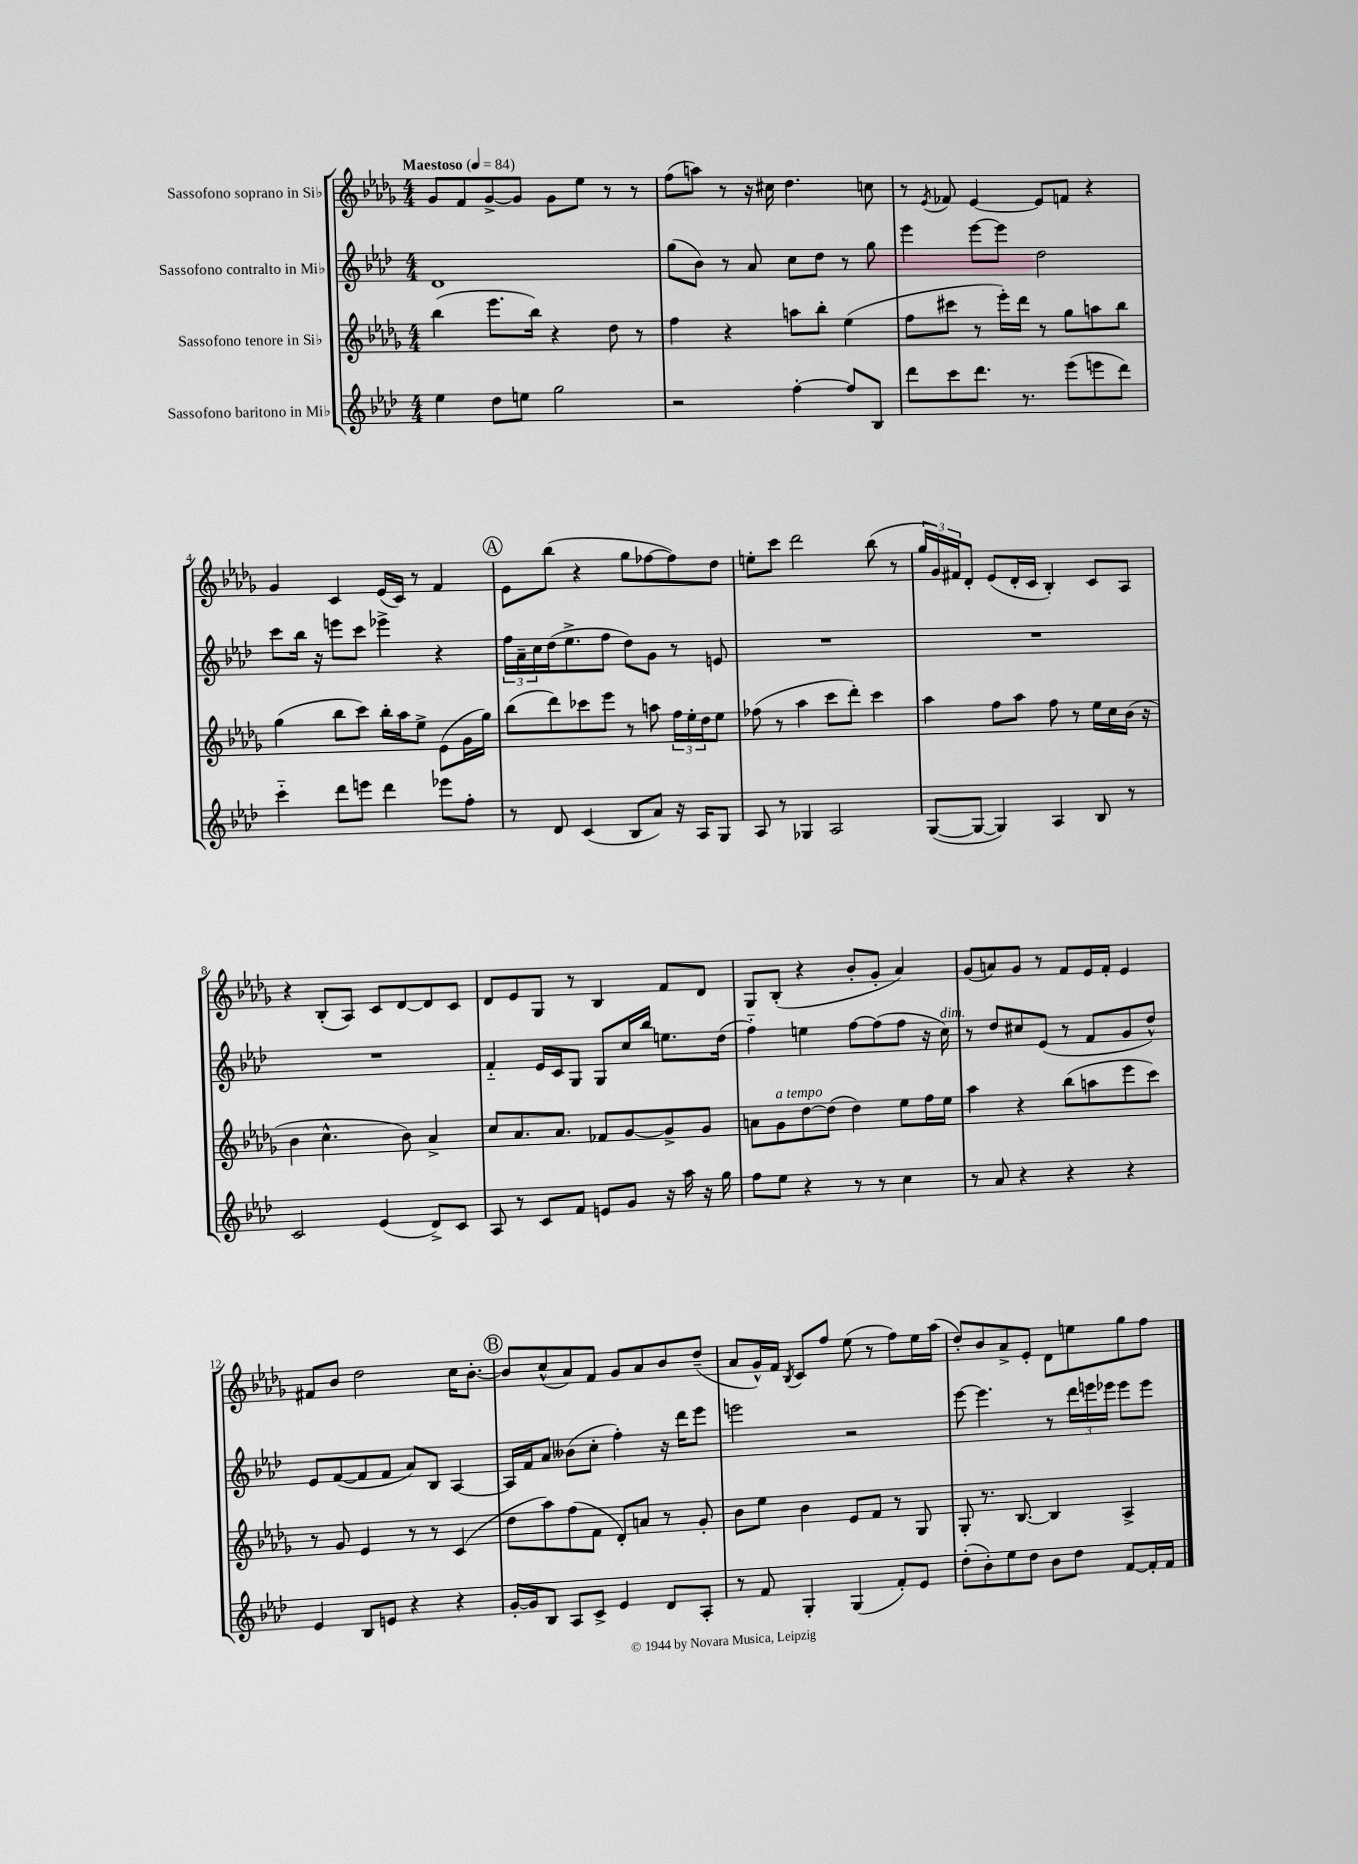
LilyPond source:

<<
\new StaffGroup <<
\new Staff = "s0" \with { instrumentName = "Sassofono soprano in Sib" } {
    \clef treble \key des \major \numericTimeSignature \time 4/4 \tempo "Maestoso" 4 = 84
    ges'8 f'8 ges'8~-> ges'8 ges'8 ees''8 r8 r8 |
    f''8( a''8) r8 r16 cis''16 des''4. c''8 |
    r8 \acciaccatura { ees'8 } fes'8 ees'4~ ees'8 f'8 r4 |
    ges'4 c'4 ees'16( c'16) r8 f'4 |
    \mark \markup { \circle "A" } ees'8 bes''8( r4 ges''8 fes''8~ fes''8) des''8 |
    e''8-. c'''8 des'''2 bes''8( r8 |
    \tuplet 3/2 { ges''16 ges'16) fis'16 } des'8-. ees'8( des'16-. c'16 bes4-.) c'8 aes8 |
    r4 bes8-.( aes8) c'8 des'8~ des'8 c'8 |
    des'8 ees'8 ges8 r8 bes4 f'8 des'8 |
    ges8 bes8-.( r4 bes'8-. ges'8-. aes'4) |
    ges'8( a'8) ges'8 r8 f'8 ees'16 f'16-. ees'4 |
    fis'8 bes'8 des''2 c''16 bes'8.~-. |
    \mark \markup { \circle "B" } bes'8 c''8-^( aes'8) f'8 ges'8 aes'8 bes'8 des''8--( |
    aes'8 ges'16-^) f'16 \acciaccatura { bes8 } c'8 f''8 ees''8( r8 f''8) ees''16 aes''16( |
    des''8-.) bes'8 aes'8-> ees'8-. des'8 e''8 ges''8 f''8 \bar "|." |
}
\new Staff = "s1" \with { instrumentName = "Sassofono contralto in Mib" } {
    \clef treble \key aes \major \numericTimeSignature \time 4/4
    des'1 |
    g''8( bes'8) r8 aes'8 c''8 des''8 r8 g''8 |
    ees'''4 ees'''8~ ees'''8 des''2 |
    c'''8 bes''16 r16 e'''8 c'''8 ees'''4-> r4 |
    \mark \markup { \circle "A" } \tuplet 3/2 { f''16 aes'16-- c''16 } des''16( ees''8.-> f''8 des''8) g'8 r8 e'8 |
    R1 |
    R1 |
    R1 |
    f'4-_ ees'16 c'16 g8 g8 c''16 bes''16 e''8. des''16( |
    f''4-_) e''4 f''8~ f''8( f''8 r16 c''16^\markup { \italic "dim." }) |
    r8 des''8 cis''8 ees'8( r8 f'8 g'8 des''8-^) |
    ees'8 f'8~( f'8 f'8 aes'8) bes8 aes4~ |
    \mark \markup { \circle "B" } aes16 f'16 aes'8 beses'8( c''8-. f''4-.) r16 des'''16 ees'''8 |
    e'''2 r2 |
    ees'''8~ ees'''4. r8 \tuplet 3/2 { des'''16 e'''16 ees'''16 } ees'''8 ees'''8 \bar "|." |
}
\new Staff = "s2" \with { instrumentName = "Sassofono tenore in Sib" } {
    \clef treble \key des \major \numericTimeSignature \time 4/4
    bes''4( ees'''8. bes''16) r4 des''8 r8 |
    f''4 r4 a''8 bes''8-. ees''4( |
    f''8 cis'''8 r8 ees'''16-.) des'''16 r8 ges''8 a''8 bes''8 |
    ges''4( bes''8 c'''8) bes''16-. aes''16 ees''8-> ees'8( ges'16 ges''16) |
    \mark \markup { \circle "A" } bes''8( des'''8) ces'''8 ees'''8 r8 a''8 \tuplet 3/2 { f''16 ees''16-. des''16 } ees''8 |
    fes''8( r8 aes''4 c'''8 des'''8-.) c'''4 |
    aes''4 f''8 aes''8 f''8 r8 ees''16 c''16 bes'16( r16 |
    bes'4 c''4.-^ bes'8) aes'4-> |
    c''8 aes'8. aes'8. fes'8 ges'8~ ges'8-> ges'8 |
    a'8 ges'8^\markup { \italic "a tempo" } des''8~ des''8( des''4) ees''8 f''16 ees''16 |
    aes''4 r4 bes''8( a''8 ees'''8 c'''8) |
    r8 ges'8 ees'4 r8 r8 c'4( |
    \mark \markup { \circle "B" } des''8 aes''8) f''8( f'8 des'8-.) a'8 r8 ges'8-. |
    bes'8 ees''8 bes'4 ees'8 f'8 r8 ges8 |
    ges8-. r8. bes8.~ bes4 aes4-> \bar "|." |
}
\new Staff = "s3" \with { instrumentName = "Sassofono baritono in Mib" } {
    \clef treble \key aes \major \numericTimeSignature \time 4/4
    ees''4 des''8 e''8 g''2 |
    r2 f''4~-. f''8 bes8 |
    des'''8 c'''8 des'''8. r8. ees'''8( e'''8 des'''8) |
    c'''4-_ des'''8 e'''8 des'''4 ees'''8 f''8-. |
    \mark \markup { \circle "A" } r8 des'8 c'4( bes8 aes'8) r16 aes16 g8 |
    aes8 r8 ges4 aes2 |
    g8~( g8~ g4) aes4 bes8 r8 |
    c'2 ees'4( des'8->) c'8 |
    aes8 r8 c'8 f'8 e'8 g'8 r16 aes''16 r16 g''16 |
    f''8 ees''8 r4 r8 r8 c''4 |
    r8 aes'8 r4 r4 r4 |
    ees'4 bes8 e'8 r4 r4 |
    \mark \markup { \circle "B" } g'16~-. g'16 bes8 aes8 c'8-> ees'4 des'8 aes8-. |
    r8 f'8 g4-. g4( f'8-.) ees'8 |
    des''8-.( bes'8-.) ees''8 des''8 bes'8 des''8 f'8~ f'16-. f'16 \bar "|." |
}
>>
>>
